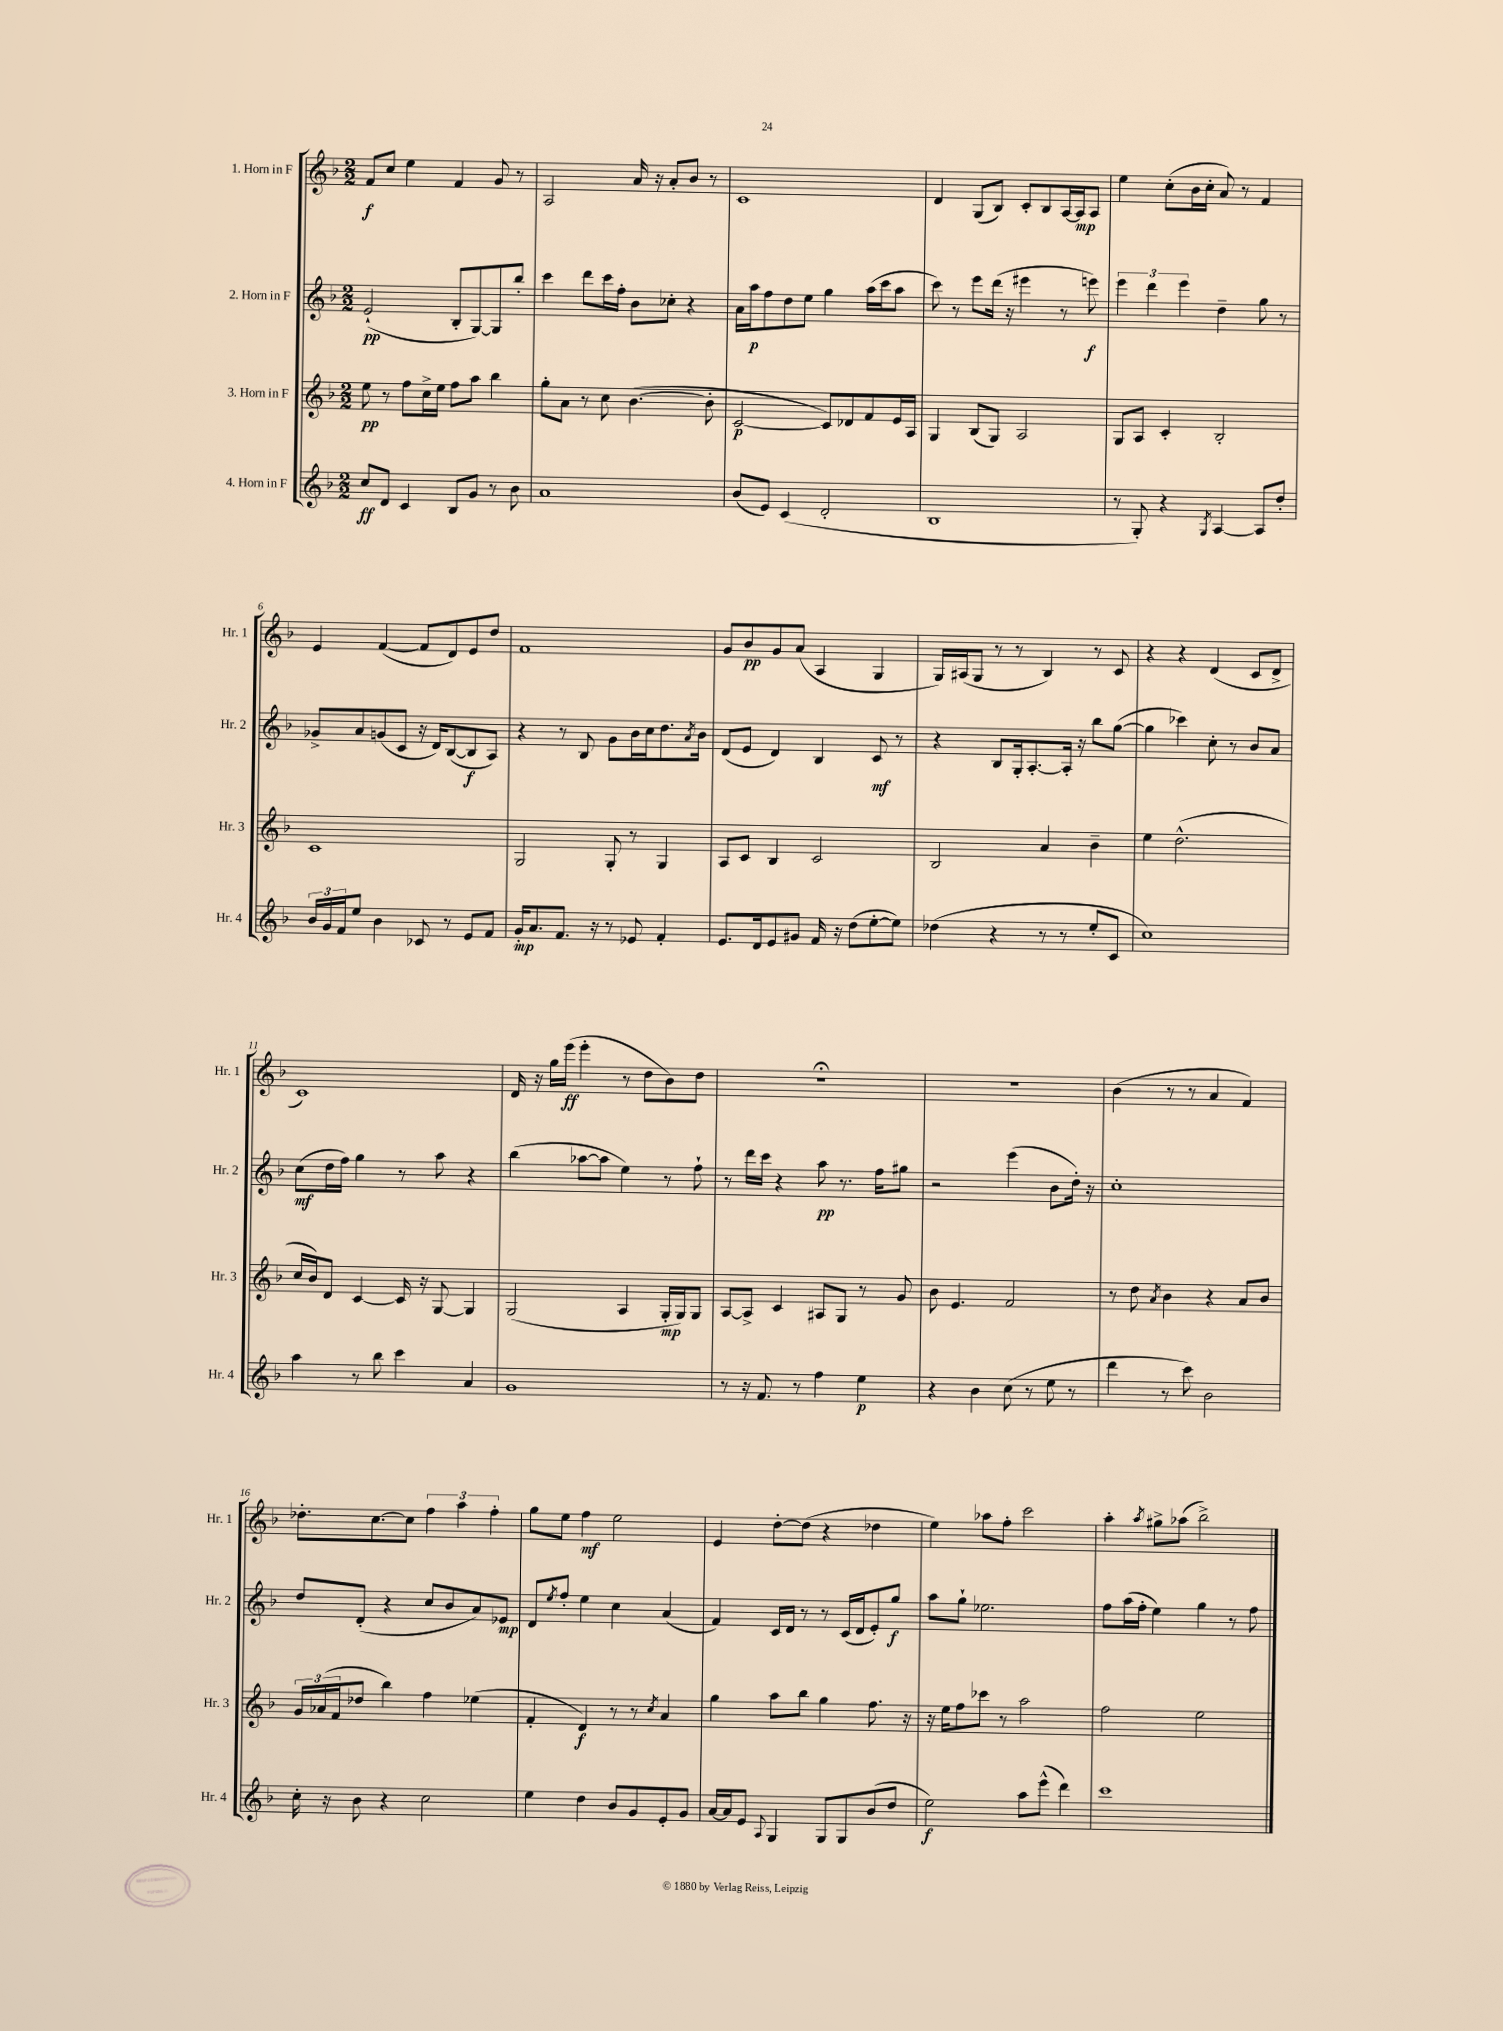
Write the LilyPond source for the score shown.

<<
\new StaffGroup <<
\new Staff = "s0" \with { instrumentName = "1. Horn in F" shortInstrumentName = "Hr. 1" } {
    \clef treble \key f \major \numericTimeSignature \time 2/2
    f'8\f c''8 e''4 f'4 g'8 r8 |
    a2 a'16 r16 a'8-. bes'8 r8 |
    c'1 |
    d'4 g8( bes8) c'8-. bes8 a16~ a16\mp a8 |
    e''4 c''8-.( bes'16 c''16-. a'8) r8 f'4 |
    e'4 f'4~( f'8 d'8) e'8 d''8 |
    f'1 |
    g'8 bes'8\pp g'8 a'8( a4 g4 |
    g16) ais16( g8 r8 r8 bes4) r8 c'8 |
    r4 r4 d'4( c'8 d'8-> |
    c'1) |
    d'16 r16 g''16 e'''16\ff( e'''4-. r8 d''8 bes'8) d''8 |
    r1\fermata |
    R1 |
    bes'4( r8 r8 a'4 f'4) |
    des''8.-. c''8.~ c''8 \tuplet 3/2 { f''4 a''4 f''4-. } |
    g''8 e''8 f''4\mf e''2 |
    e'4 d''8~-. d''8( r4 des''4 |
    e''4) aes''8 f''8-. c'''2 |
    a''4-. \acciaccatura { a''8 } gis''8-> aes''8( bes''2->) \bar "|." |
}
\new Staff = "s1" \with { instrumentName = "2. Horn in F" shortInstrumentName = "Hr. 2" } {
    \clef treble \key f \major \numericTimeSignature \time 2/2
    e'2-!\pp( bes8-. g8~) g8 bes''8-. |
    c'''4 d'''8 c'''16 f''16-. bes'8 ces''8-. r4 |
    a'16 a''16\p f''8 d''8 e''8 g''4 a''16( c'''16 a''8 |
    c'''8) r8 e'''8 d'''16( r16 eis'''4 r8 e'''8\f) |
    \tuplet 3/2 { e'''4 d'''4 e'''4 } d''4-- g''8 r8 |
    ges'8-> a'8 g'8( c'8 r16 d'16) bes8~( bes8\f a8) |
    r4 r8 bes8 g'8 bes'16 c''16 d''8. \acciaccatura { a'8 } bes'16 |
    d'8( e'8 d'4) bes4 c'8\mf r8 |
    r4 bes8 g16-. a8.~-. a16-. r16 bes''8 g''8~( |
    g''4 ces'''4) c''8-. r8 bes'8 a'8 |
    c''8\mf( d''16 f''16) g''4 r8 a''8 r4 |
    bes''4( aes''8~ aes''8 e''4) r8 f''8-! |
    r8 d'''16 c'''16 r4 a''8\pp r8. f''16 gis''8 |
    r2 e'''4( bes'8 d''16-.) r16 |
    c''1-. |
    d''8 d'8-.( r4 c''8 bes'8 a'8) ees'8\mp |
    d'8 \acciaccatura { e''8 } f''8-. e''4 c''4 a'4( |
    f'4) c'16 d'16 r8 r8 c'16( d'16 e'8-.) g''8\f |
    a''8 g''8-! ees''2. |
    f''8 a''16( f''16-. e''4) g''4 r8 f''8 \bar "|." |
}
\new Staff = "s2" \with { instrumentName = "3. Horn in F" shortInstrumentName = "Hr. 3" } {
    \clef treble \key f \major \numericTimeSignature \time 2/2
    e''8\pp r8 f''8 c''16-> e''16 f''8 a''8 bes''4 |
    g''8-. a'8 r8 c''8 bes'4.~( bes'8-. |
    c'2~\p c'8) des'8 f'8 e'16 a16 |
    g4 bes8( g8) a2 |
    g8 a8 c'4-. bes2-. |
    c'1 |
    g2 g8-. r8 g4 |
    a8 c'8 bes4 c'2 |
    bes2 a'4 bes'4-- |
    e''4 d''2.-^( |
    c''16 bes'16) d'8 c'4~ c'16 r16 g8~ g4 |
    g2( a4 g16-.\mp g16) g8 |
    a8~ a8-> c'4 ais8 g8 r8 g'8 |
    bes'8 e'4. f'2 |
    r8 d''8 \acciaccatura { a'8 } bes'4 r4 a'8 bes'8 |
    \tuplet 3/2 { g'16 aes'16( f'16 } des''8 bes''4) f''4 ees''4( |
    f'4-. d'4\f) r8 r8 \acciaccatura { c''8 } a'4 |
    g''4 a''8 bes''8 g''4 f''8. r16 |
    r16 e''16 f''8 ces'''8 r8 a''2 |
    f''2 e''2 \bar "|." |
}
\new Staff = "s3" \with { instrumentName = "4. Horn in F" shortInstrumentName = "Hr. 4" } {
    \clef treble \key f \major \numericTimeSignature \time 2/2
    c''8\ff d'8 c'4 bes8 g'8 r8 bes'8 |
    a'1 |
    bes'8( e'8) c'4( d'2-. |
    bes1 |
    r8 g8-.) r4 \acciaccatura { g8 } a4~ a8 d''8-. |
    \tuplet 3/2 { bes'16 g'16 f'16 } e''8 bes'4 ces'8 r8 e'8 f'8 |
    g'16-.\mp a'8. f'8. r16 r8 ees'8 f'4-. |
    e'8. d'16 e'8 gis'8 f'16 r16 d''8( e''8~-. e''8) |
    des''4( r4 r8 r8 e''8-. c'8 |
    c''1) |
    a''4 r8 bes''8 c'''4 a'4 |
    g'1 |
    r8 r16 f'8. r8 f''4 e''4\p |
    r4 bes'4 c''8( r8 e''8 r8 |
    d'''4 r8 c'''8) bes'2 |
    c''16-. r16 bes'8 r4 c''2 |
    e''4 d''4 bes'8 g'8 e'8-. g'8 |
    a'16~ a'16 e'8 \appoggiatura { a8 } g4 g8 g8 bes'8( d''8 |
    e''2\f) a''8 e'''8-^( d'''4) |
    c'''1 \bar "|." |
}
>>
>>
